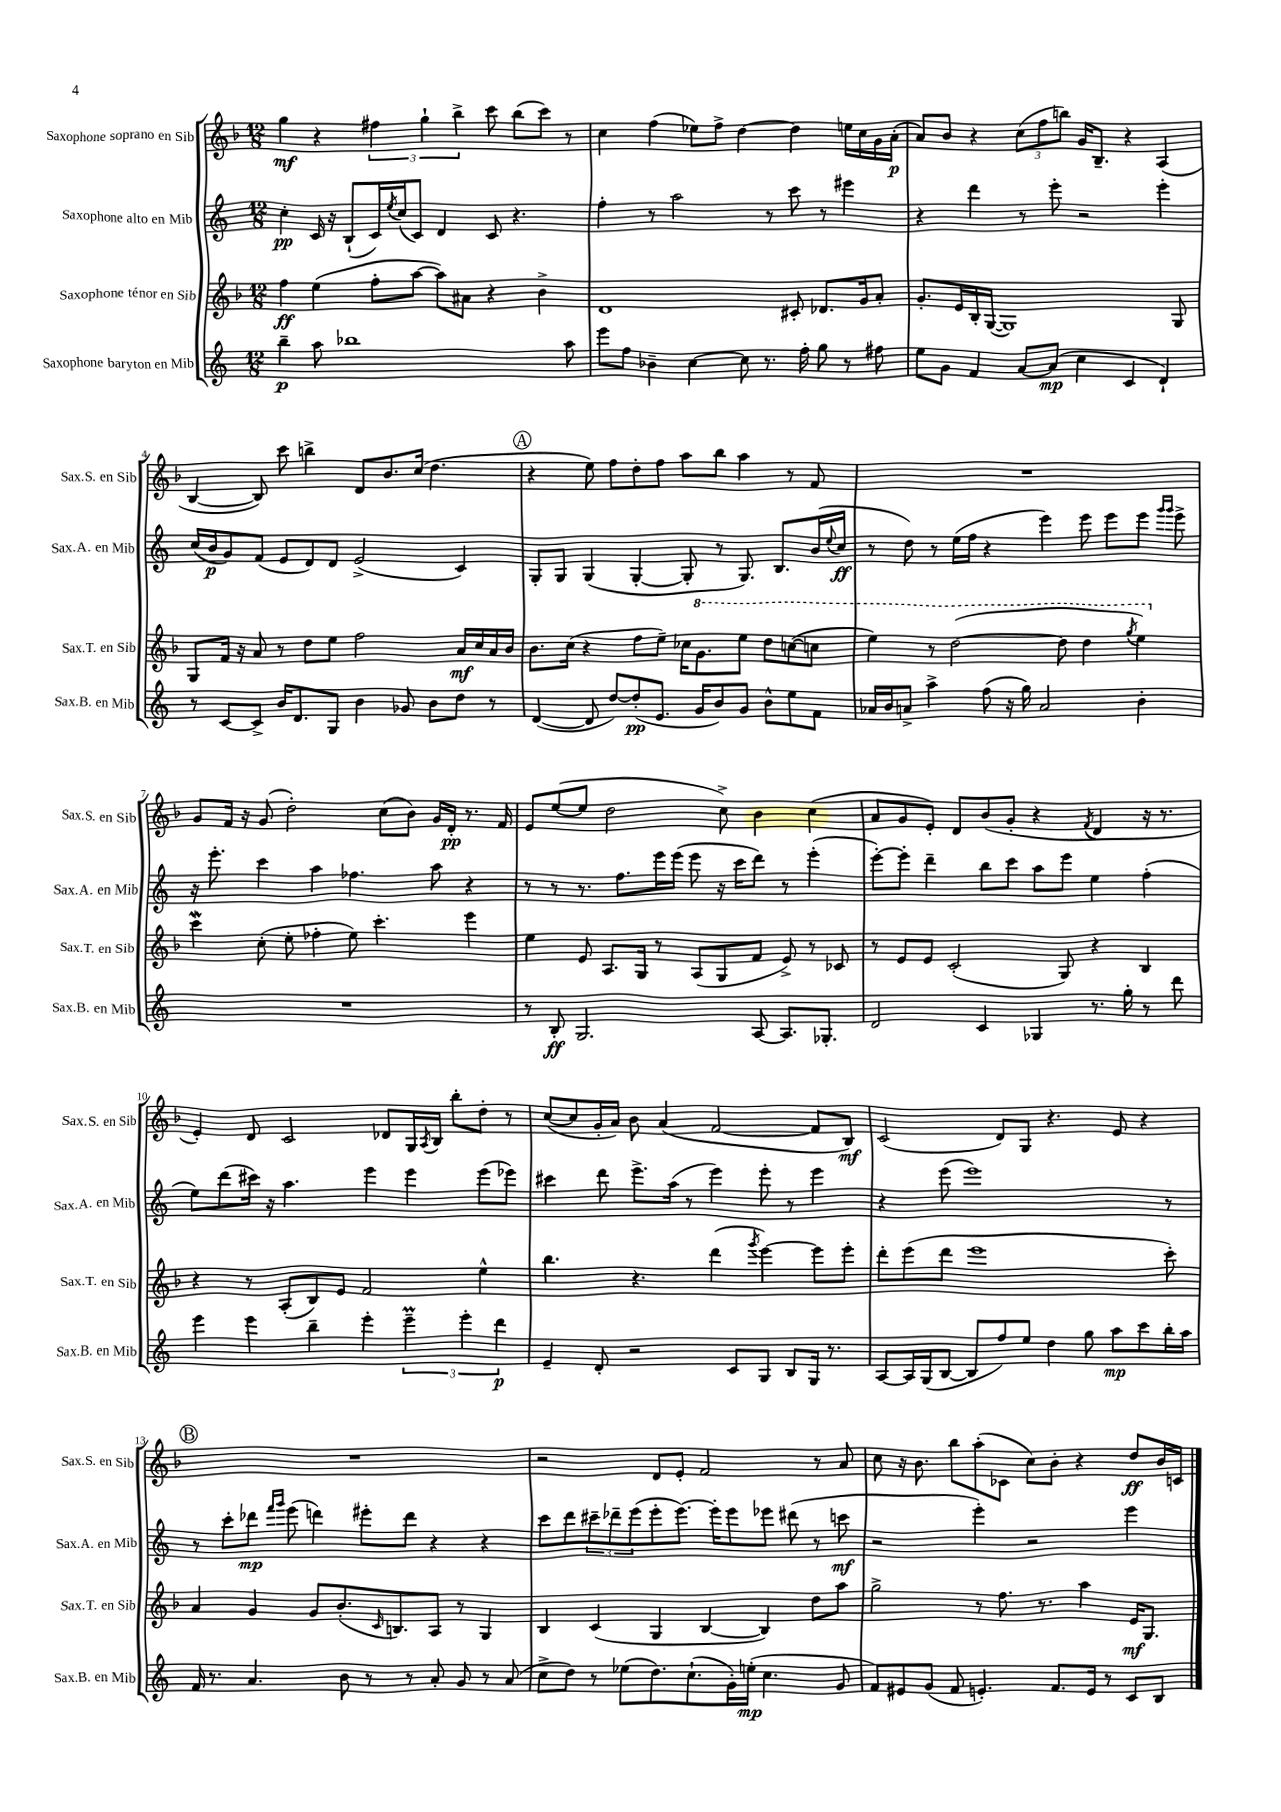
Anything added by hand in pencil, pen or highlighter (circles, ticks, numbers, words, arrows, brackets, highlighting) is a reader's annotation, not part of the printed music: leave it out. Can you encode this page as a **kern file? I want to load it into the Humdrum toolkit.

**kern	**kern	**kern	**kern
*staff4	*staff3	*staff2	*staff1
*clefG2	*clefG2	*clefG2	*clefG2
*k[]	*k[b-]	*k[]	*k[b-]
*M12/8	*M12/8	*M12/8	*M12/8
4bb~\	4ff\	4cc'\	4gg\
8aa\	(4ee\	16c/	4r
.	.	16r	.
1bb-	.	(8B`/L	.
.	8ff'\L	16c/L)	6ff#\
.	.	8qee/	.
.	.	(16cc/J	.
.	[8aa\J	8c/J)	.
.	.	.	6gg`\
.	8aa\]L)	4d/	.
.	.	.	6bb-^\
.	8a#\J	.	.
.	4r	8c/	8ccc\
.	.	4.r	(8bb-\L
.	4b-^\	.	8ccc\J)
8aa\	.	.	8r
=	=	=	=
8eee\L	1d	4ff'\	4cc\
8ff\J	.	.	.
4b-~\	.	8r	(4ff\
.	.	2aa\	.
[4cc\	.	.	8ee-\L)
.	.	.	8ff^\J
8cc\]	.	.	[4dd\
8.r	.	8r	.
.	8c#'/	8ccc\	4dd\]
16ff'\	.	.	.
8gg\	8.d-/L	8r	.
8r	.	4eee#\	16ee\LL
.	16g/k	.	16cc\
8ff#\	8a'/J	.	16g\
.	.	.	(16a'\JJ
=	=	=	=
8ee\L	8.g'/L	4r	8a/L)
8g\J	.	.	8b-/J
.	16e/L	.	.
4f/	16B-'/	4ddd\	4r
.	([16G/JJ	.	.
.	1G])	.	.
[8a/L	.	8r	(12cc\L
.	.	.	12ff\
(8a/]J	.	8eee'\	.
.	.	.	12bb\J)
4cc\	.	2r	16g/LK
.	.	.	8.B-~/J
4c/	.	.	4r
4d`/)	.	4eee'\	(4A/
.	8G/	.	.
=	=	=	=
8r	8G/L	(16cc/LL	[4B-/
.	.	16b/J	.
[8c/L	16f/Jk	8g/)	.
.	16r	.	.
8c^/]J	8a/	(8f/J	8B-/])
16b/LK	8r	8e/L	8ccc\
8.d/	.	.	.
.	8dd\L	8d/)	4bb^\
8G/J	8ee\J	8d/J	.
4b\	2ff\	(2e^/	8d/L
.	.	.	8.b-/
8g-/	.	.	.
.	.	.	(16cc/Jk
8b\L	.	.	4.dd\
8dd\J	16a/LL	4c/)	.
.	16cc/	.	.
8r	16a/	.	.
.	16b-/JJ	.	.
=	=	=	=
([4d/	8.b-\L	8G'/L	4r
.	.	8G/J	.
.	(16cc\Jk	.	.
8d/]	4r	(4G/	8ee\)
[8dd/L)	.	.	8ff\L
(8dd'/]	8ff\L	[4G'/	8dd'\
8.e/J	8ee~\J)	.	8ff\J
.	16cc-\LK	8G'/]	8aa\L
16g/LK	8.gg\	.	.
8b/)	.	8r	8bb-\J
8g/J	8eee\J	8.G/)	4aa\
8b^^\L	8ddd\L	.	.
.	.	8.B/L	.
8ee\	([8ccc\	.	8r
8f\J	8ccc\]J	(16b/L	8f/
.	.	8qqee/	.
.	.	16cc/JJ	.
=	=	=	=
16a-/LL	4eee\)	8r	1.r
16b/J	.	.	.
8a^/J	.	8dd\)	.
4aa^\	8r	8r	.
.	([2ddd\	(16ee\LL	.
.	.	16ff\JJ	.
(8ff\	.	4r	.
16r	.	.	.
16gg\)	.	.	.
2a/	.	4eee\)	.
.	8ddd\]	.	.
.	4ddd\	8eee\	.
.	.	8eee\L	.
.	8qggg/	.	.
4b'\	4eee\)	8eee\J	.
.	.	16qqggg/LL	.
.	.	16qqggg/JJ	.
.	.	8eee^\	.
=	=	=	=
1.r	4ccc\	16r	8g/L
.	.	8.eee'\	.
.	.	.	16f/Jk
.	.	.	16r
.	(8cc'\	4ccc\	(8g/
.	8ee'\	.	2dd'\)
.	4ff-'\	4aa\	.
.	8ee\)	4.ff-\	.
.	4.ccc'\	.	(8cc\L
.	.	.	8b-\J)
.	.	8aa\	16g/LL
.	.	.	16d'/JJ
.	4eee\	4r	8.r
.	.	.	16f/
=	=	=	=
8r	4ee\	8r	8e/L
8B'/	.	8r	([8ee/
2.G/	8e/	8.r	8ee/]J
.	8.A/L	.	2dd\
.	.	8.ff\L	.
.	16G/Jk	.	.
.	8r	16eee\L	.
.	.	(16eee\JJ	.
.	(8A/L	8eee\	.
.	8G/	16r	8cc^\)
.	.	16ccc\LK	.
[8A/	8f/J	8ddd\J)	4b-\
8.A/]L	8e^/)	8r	.
.	8r	(4eee'\	(4cc\
8.G-'/J	.	.	.
.	8c-/	.	.
=	=	=	=
2d/	8r	[8eee'\L)	8a/L
.	8e/L	8eee'\]J	8g/
.	8e/J	4ddd~\	8e'/J)
.	(2c'/	.	8d/L
4c/	.	8bb\L	(8b-/
.	.	8ccc\J	8g'/J
4G-/	.	8aa\L	4r
.	8G/)	8eee\J	.
.	.	.	8qf/
8.r	4r	4ee\	4d/
16gg'\	.	.	.
8r	4B-/	(4ff'\	16r
.	.	.	8.r
8ddd\	.	.	.
=	=	=	=
4eee\	4r	8ee\L)	4e'/)
.	.	(8ddd\	.
4eee\	8r	16ccc#\Jk)	8d/
.	.	16r	.
.	(8A'/L	4.aa\	2c/
4bb~\	8B-/)	.	.
.	8e/J	.	.
4eee'\	2f/	4eee\	.
.	.	.	8d-/L
6eee~\	.	4eee\	16G/L
.	.	.	8qA/
.	.	.	16B-/JJ
.	.	.	8bb-'\L
6eee'\	.	.	.
.	4ee^^\	(8eee\L	8dd'\J
6ddd\	.	.	.
.	.	8eee-\J)	8r
=	=	=	=
4e~/	4.bb-\	4ccc#\	([8cc/L
.	.	.	8cc/]
8d'/	.	8ddd\	16g'/L
.	.	.	16a/JJ)
2r	4.r	8.eee^\L	8b-\
.	.	.	(4a/
.	.	(16aa\Jk	.
.	.	8r	.
.	(4ddd\	4eee\)	[2f/
8c/L	.	.	.
.	8qggg/	.	.
8G/J	[4eee\)	8eee'\	.
8B/L	.	8r	.
16G/Jk	8eee\]L	4eee\	8f/]L
8.r	.	.	.
.	8eee'\J	.	8B-/J)
=	=	=	=
[8A/L	8ddd'\L	4r	(2c/
16A/]L	(8eee\	.	.
(16G/J	.	.	.
[8B/J	8ddd\J	(8eee\	.
8B/]L	1eee	1eee)	.
8ff/)	.	.	8d/L)
8ee/J	.	.	8G/J
4dd\	.	.	4.r
8gg\	.	.	.
8aa\L	.	.	8e/
8ccc\	.	.	4r
16bb'\L	8ccc'\)	8r	.
16aa\JJ	.	.	.
=	=	=	=
16f/	4a/	8r	1.r
8.r	.	.	.
.	.	8ccc'\L	.
4.a/	4g/	8ddd-\J	.
.	.	16qqfff/LL	.
.	.	16qqggg/JJ	.
.	.	(8eee\	.
.	8g/L	4ddd\)	.
8b\	(8.b-'/	.	.
8r	.	8eee#'\L	.
.	16qqc/	.	.
.	8.B/)	.	.
8r	.	8ddd\J	.
8a'/	8A/J	4r	.
8g/	8r	.	.
8r	4G/	4r	.
(8a/	.	.	.
=	=	=	=
8cc^\L	4B-/	8ccc\L	2r
8dd\J)	.	8ddd\	.
8r	(4c/	12ccc#~\	.
.	.	12ddd-~\	.
(8ee-\L	.	.	.
.	.	(12eee\	.
8.dd\)	4G/	8eee'\	8d/L
.	.	[8.eee\J)	8e'/J
(8.cc`\	.	.	.
.	[4B-/	.	2f/
.	.	16eee'\]LK	.
16g'\L)	.	8eee\	.
(16ee'\JJ	.	.	.
4.cc\	4B-/])	8eee-\J	.
.	.	(8ddd#\	.
.	8dd\L	8r	8r
8g/	8aa\J	8ccc\	8a/
=	=	=	=
8f/L)	2gg^\	2r	8cc\
8e#/	.	.	16r
.	.	.	8.b-\
(8g/J	.	.	.
8f/	.	.	8bb-\L
4.e'/)	8r	4eee'\)	(8aa'\
.	8.ff\	.	8c-\J
.	.	2r	8cc\L)
.	8.r	.	.
8.f/L	.	.	8b-'\J
.	4aa\	.	4r
16e/Jk	.	.	.
8r	.	.	.
8c/L	16e/LK	4eee\	8dd/L
.	8.G/J	.	.
8B/J	.	.	16b-/L
.	.	.	16c/JJ
==	==	==	==
*-	*-	*-	*-
